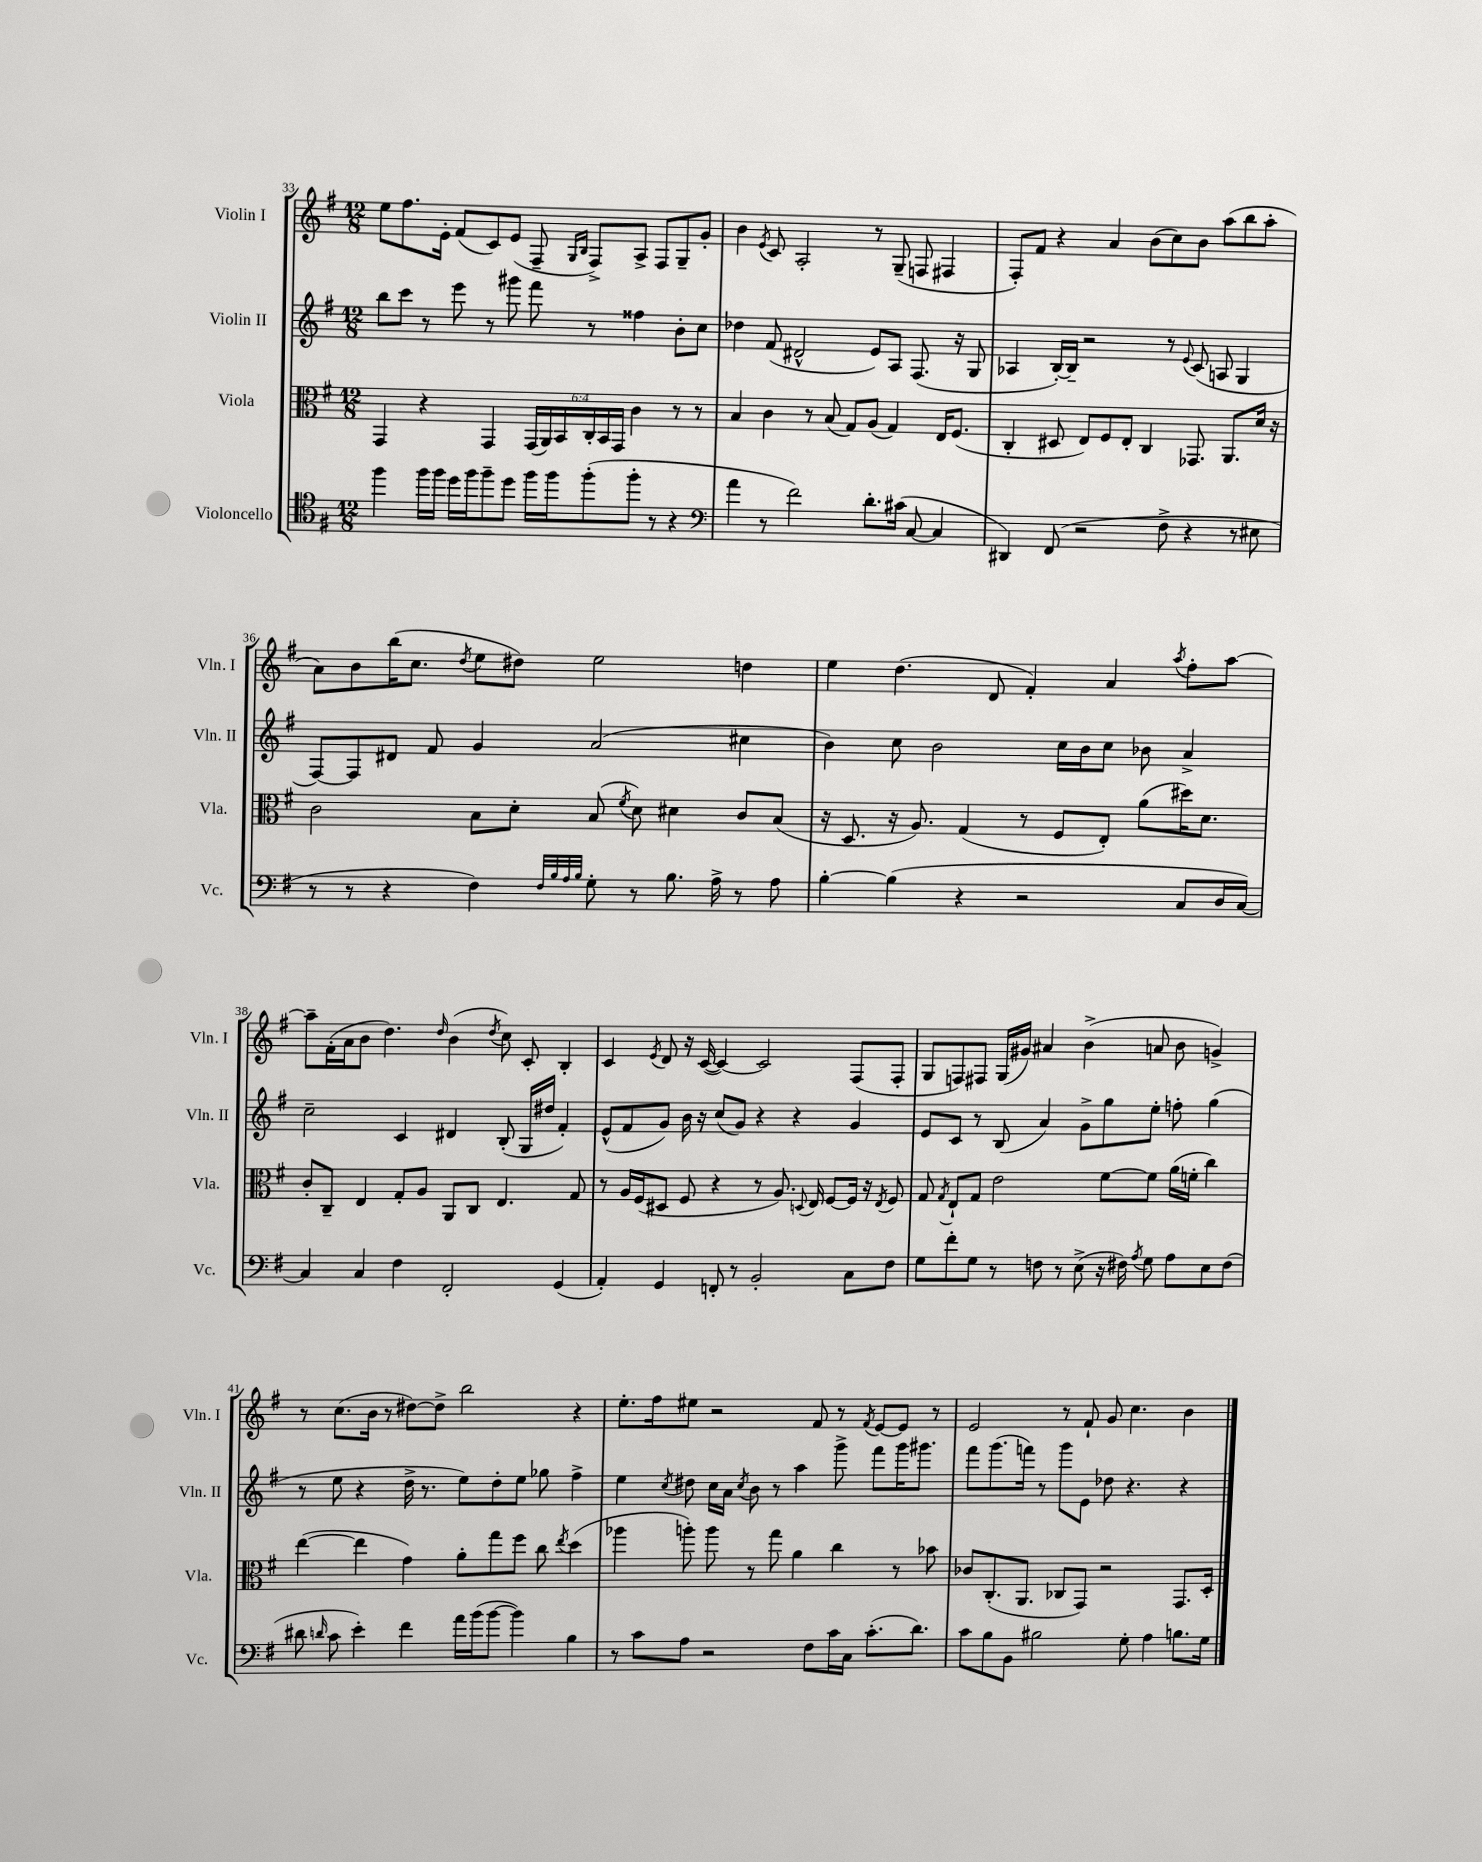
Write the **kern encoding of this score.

**kern	**kern	**kern	**kern
*staff4	*staff3	*staff2	*staff1
*clefC4	*clefC3	*clefG2	*clefG2
*k[f#]	*k[f#]	*k[f#]	*k[f#]
*M12/8	*M12/8	*M12/8	*M12/8
4ff#	4GG	8bb	8ee
.	.	8ccc	8.ff#
16ff#	4r	8r	.
16ff#	.	.	16e'
16dd	.	8eee	(8f#
16ff#	.	.	.
8ff#~	4GG	8r	8c)
8dd	.	8ggg#	(8e
16ff#	(24GG	8fff#	8F#~
.	24AA)	.	.
16ff#	.	.	.
.	24BB	.	.
.	.	.	16qqG
.	.	.	16qqB
(8ff#'	24C'	8r	8F#^)
.	24BB	.	.
.	24GG	.	.
8ff#'	4c	4ff##	8A^
8r	.	.	8F#
4r	8r	8b'	8G~
.	8r	8cc	8g'
=	=	=	=
*clefF4	*	*	*
4a	4B	4dd-	4b
.	.	.	8qe
8r	4c	(8f#	8c
2f#)	.	2d#^^	2A'
.	8r	.	.
.	(8B	.	.
.	8G)	.	.
8.d'	(8A	8e)	8r
.	4G)	8A	(8G~
(16c#	.	.	.
[8C	.	(8.F#	8F
4C]	16E	.	4F#
.	(8.F#	16r	.
.	.	8G	.
=	=	=	=
4DD#)	4C'	4A-	8F#')
.	.	.	8f#
(8FF#	8D#	[16B')	4r
.	.	16B~]	.
2r	8E)	2r	.
.	8F#	.	4a
.	8E'	.	.
.	4C	.	(8b
8F#^	.	8r	8cc)
.	.	8qqe	.
4r	8.GG-	(8c	8b
.	.	8A	(8aa
.	8.AA	.	.
8r	.	4G	8bb
8E#	16d	.	8aa'
.	16r	.	.
=	=	=	=
8r	2c	[8F#)	8a)
8r	.	8F#]	8b
4r	.	8d#	(16bb
.	.	.	8.cc
.	.	8f#	.
.	.	.	8qdd
4F#)	8B	4g	8ee
.	8d'	.	8dd#)
32qqF#	.	.	.
32qqB	.	.	.
32qqA	.	.	.
32qqB	.	.	.
8G'	(8B	(2a	2ee
.	8qf#	.	.
8r	8d)	.	.
8.B	4d#	.	.
16A^	.	.	.
8r	8c	4cc#	4dd
8A	(8B	.	.
=	=	=	=
[4B'	16r	4b)	4ee
.	8.D	.	.
(4B]	16r	8cc	(4.dd
.	8.A)	.	.
.	.	2b	.
4r	(4G	.	.
.	.	.	8d
2r	8r	.	4f#')
.	8F#	16cc	.
.	.	16b	.
.	8E')	8cc	4a
.	(8a	8b-	.
.	.	.	8qaa
8C	16dd#)	4a^	8ff#'
.	8.d	.	.
16D	.	.	[8aa
[16C)	.	.	.
=	=	=	=
4C]	8c'	2cc~	8aa~]
.	8C~	.	(16f#'
.	.	.	16a
4C	4E	.	8b
.	.	.	4.dd)
4F#	8G'	4c	.
.	8A	.	.
.	.	.	16qqdd
2FF#'	8AA	4d#	(4b
.	8C	.	.
.	.	.	8qdd
.	4.E	(8B'	8cc)
.	.	16G	8c'
.	.	16dd#	.
(4GG	.	4f#')	4B'
.	8G	.	.
=	=	=	=
4AA')	8r	(8e^^	4c
.	16A	8f#	.
.	(16F#	.	.
.	.	.	8qe
4GG	8D#	8g)	8d
.	8F#	16b	16r
.	.	16r	([16c
8FF'	4r	(8cc	4c_)
8r	.	8g)	.
2BB'	8r	4r	2c]
.	8.A)	.	.
.	.	4r	.
.	8qqD	.	.
.	16E	.	.
.	[8F#	.	.
8C	16F#]	4g	(8F#
.	16r	.	.
.	8qE	.	.
8F#	8F#	.	8F#'
=	=	=	=
8G	8G	8e	8G
.	8qG	.	.
8f#'	8E`	8c	8F)
8G	8G	8r	8F#
8r	2e	(8B	(16G
.	.	.	16g#)
8F	.	4a)	4a#
8r	.	.	.
(8E^	.	8g^	(4b^
16r	[8f#	8gg	.
16F#)	.	.	.
8qA	.	.	.
8G	8f#]	8ee'	8a
8A	(16a	8ff'	8b
.	16f'	.	.
8E	4cc)	(4gg	4g^)
(8F#	.	.	.
=	=	=	=
8d#	([4ee	8r	8r
16qqd	.	.	.
8c	.	8ee	(8.cc
4e')	4ee]	4r	.
.	.	.	16b
.	.	.	8r
4f#	4g)	16dd^	[8dd#)
.	.	8.r	.
.	.	.	8dd#^]
16a	8a'	8ee)	2bb
(16b	.	.	.
[8b	8gg	8dd'	.
4b])	8ff#	8ee	.
.	8cc	8gg-	.
.	8qee	.	.
4B	(4dd	4ff#^	4r
=	=	=	=
8r	4aa-	4ee	8.ee'
8c	.	.	.
.	.	.	16ff#
.	.	8qcc	.
8A	8aa')	8dd#	8ee#
2r	8aa	16cc	2r
.	.	16a	.
.	.	8qcc	.
.	8r	8b	.
.	8gg	8r	.
.	4a	4aa	.
8F#	.	.	8f#
16c	4cc	8ggg^	8r
16C	.	.	.
.	.	.	8qf#
(8.c'	.	8fff#	[8e
.	8r	16ggg	8e]
8.d)	.	8.ggg#	.
.	8b-	.	8r
=	=	=	=
8c	8c-	8fff#	2e
8B	(8.C'	(8.ggg	.
8BB	.	.	.
.	8.AA	16fff)	.
2B#	.	8r	.
.	8C-	8ggg	8r
.	8GG)	8e	8f#`
.	2r	8dd-	8g
8G'	.	4.r	4.cc
4A	.	.	.
8.B	8.GG	4r	4b
16G	16D'	.	.
==	==	==	==
*-	*-	*-	*-
